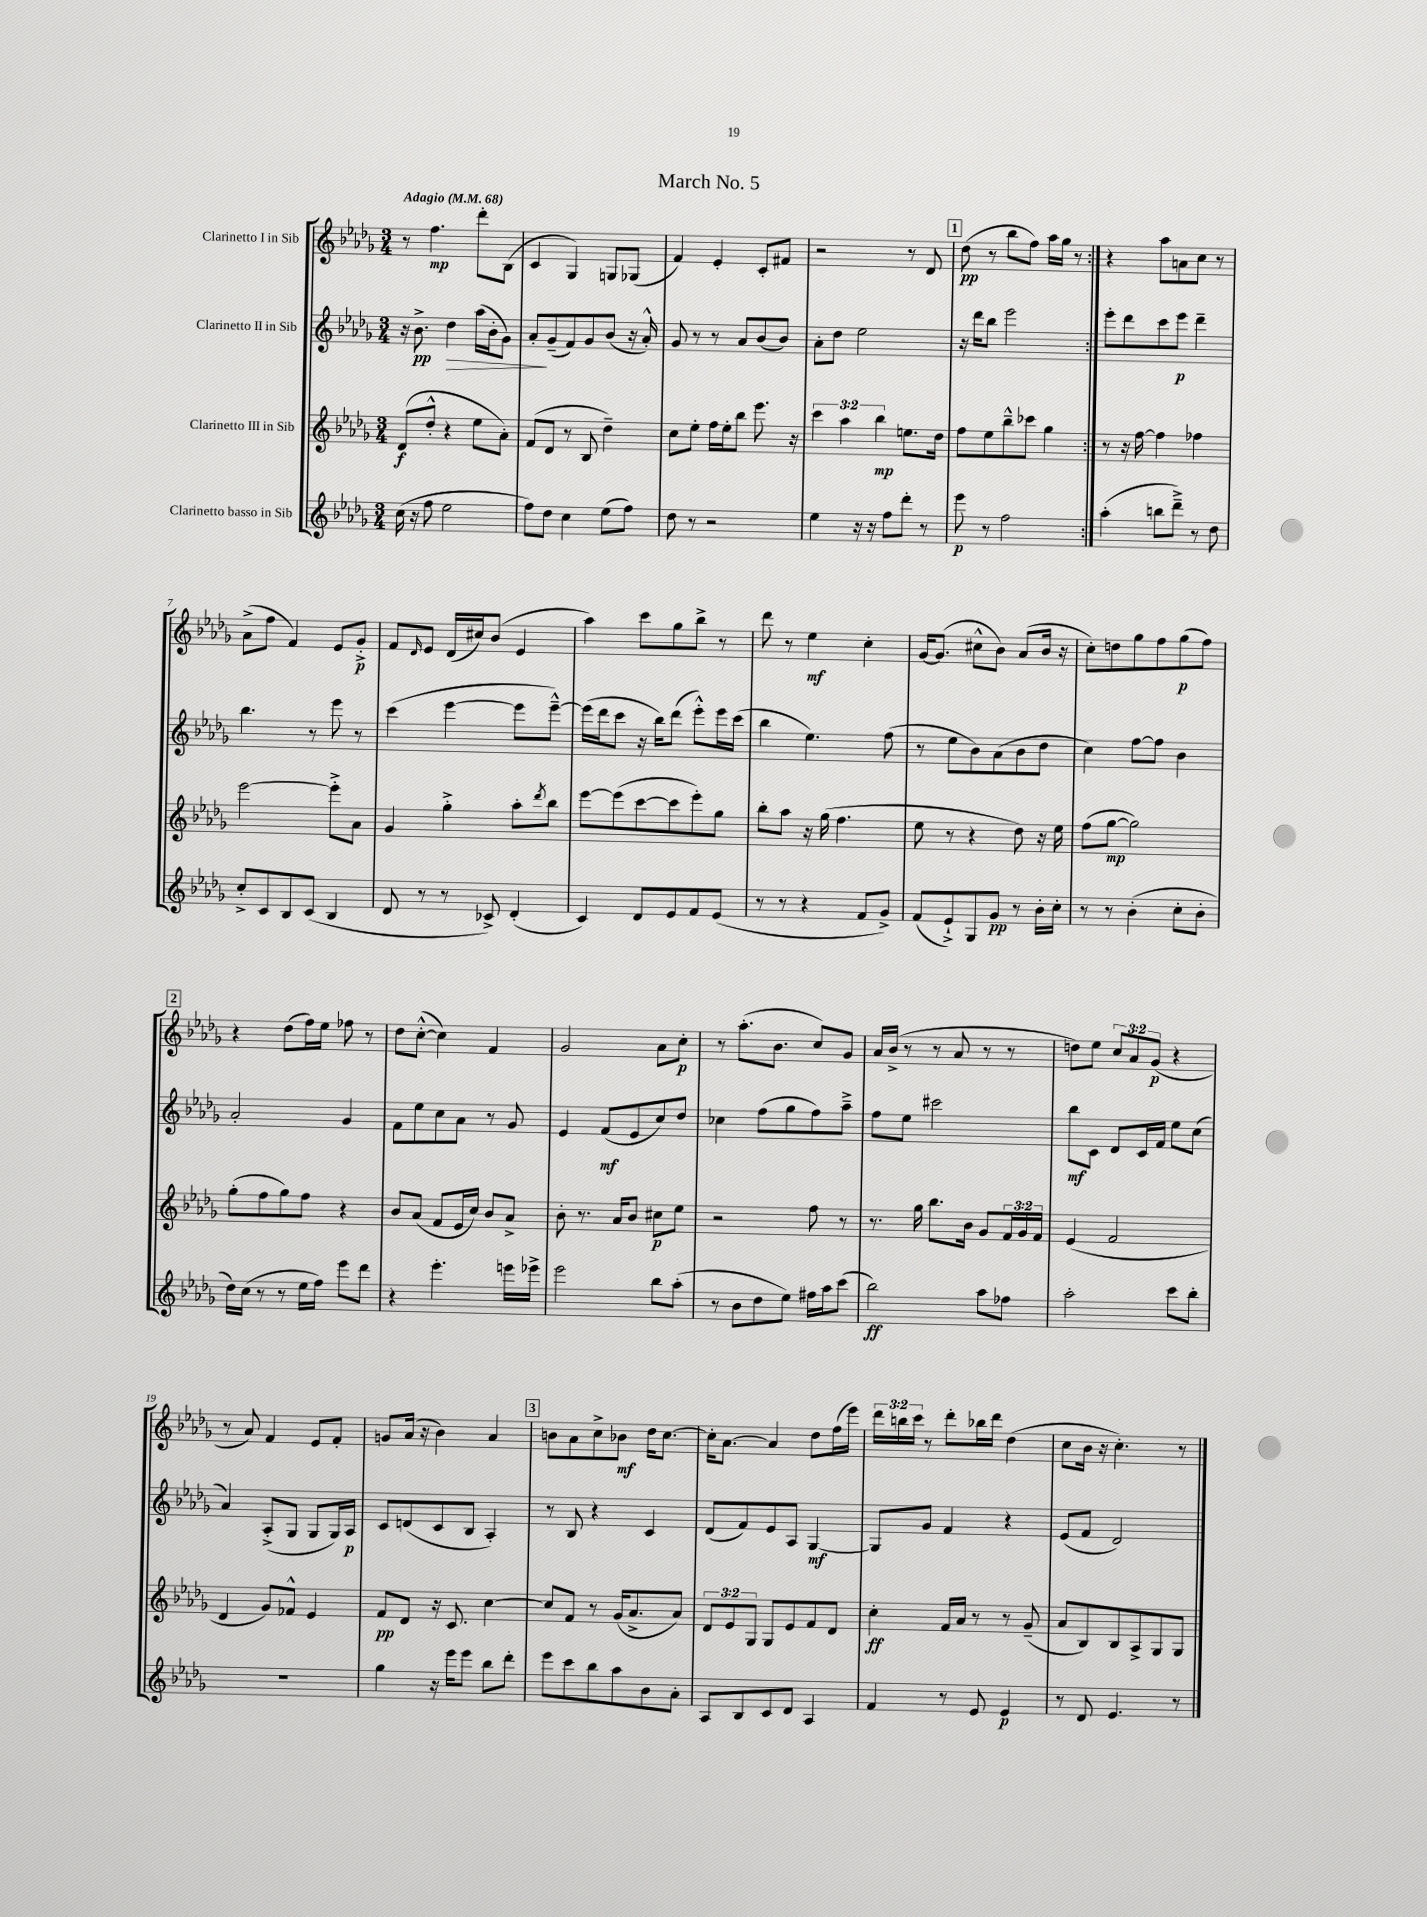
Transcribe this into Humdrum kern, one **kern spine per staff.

**kern	**dynam	**kern	**dynam	**kern	**dynam	**kern	**dynam
*part4	*part4	*part3	*part3	*part2	*part2	*part1	*part1
*staff4	*staff4	*staff3	*staff3	*staff2	*staff2	*staff1	*staff1
*I"Clarinetto basso in Sib	*	*I"Clarinetto III in Sib	*	*I"Clarinetto II in Sib	*	*I"Clarinetto I in Sib	*
*clefG2	*	*clefG2	*	*clefG2	*	*clefG2	*
*k[b-e-a-d-g-]	*	*k[b-e-a-d-g-]	*	*k[b-e-a-d-g-]	*	*k[b-e-a-d-g-]	*
*M3/4	*	*M3/4	*	*M3/4	*	*M3/4	*
*MM68	*	*MM68	*	*MM68	*	*MM68	*
=1	=1	=1	=1	=1	=1	=1	=1
!	!	!	!	!	!	!LO:TX:a:B:t=Adagio	!
(16cc\	.	(8d-/L	f	16r	.	8r	.
16r	.	.	.	8.b-^\	pp	.	.
8ff\	.	8dd-'^^/J	.	.	.	4.ff\	mp
!	!	!	!	!	!LO:HP:b	!	!
2ee-\	.	4r	.	4dd-\	>	.	.
.	.	8ee-\L	.	(16aa-\LL	.	8ddd-'\L	.
.	.	.	.	16b-'\J	.	.	.
.	.	8a-'\J)	.	8g-\J)	.	(8B-\J	.
=2	=2	=2	=2	=2	=2	=2	=2
8ff\L)	.	(8f/L	.	8a-'/L	.	4c/	.
8dd-\J	.	8d-/J	.	(8g-~/	]	.	.
4cc\	.	8r	.	8f/)	.	4G-/)	.
.	.	8B-/	.	8g-/	.	.	.
(8ee-\L	.	4dd-~\)	.	(8b-/J	.	8Gn/L	.
8ff\J)	.	.	.	16r	.	(8G-X/J	.
.	.	.	.	16a-'^^/)	.	.	.
=3	=3	=3	=3	=3	=3	=3	=3
8dd-\	.	8cc\L	.	8g-/	.	4f/)	.
8r	.	8ee-'\J	.	8r	.	.	.
2r	.	16ff\LL	.	8r	.	4e-'/	.
.	.	16ee-'\J	.	.	.	.	.
.	.	8bb-\J	.	8a-/L	.	.	.
.	.	8.eee-\	.	(8b-/	.	8c'/L	.
.	.	.	.	8b-/J)	.	8f#X/J	.
.	.	16r	.	.	.	.	.
=4	=4	=4	=4	=4	=4	=4	=4
4ee-\	.	6ccc\	.	8a-'\L	.	2r	.
.	.	.	.	8dd-\J	.	.	.
.	.	6aa-\	.	.	.	.	.
16r	.	.	.	2ee-\	.	.	.
16r	.	.	.	.	.	.	.
.	.	6bb-\	mp	.	.	.	.
8ff\L	.	.	.	.	.	.	.
8ddd-'\J	.	8.een\L	.	.	.	8r	.
8r	.	.	.	.	.	8d-/	.
.	.	16dd-\Jk	.	.	.	.	.
!!LO:REH:place=s1:t=1
=5	=5	=5	=5	=5	=5	=5	=5
8eee-\	p	8ff\L	.	16r	.	(8dd-\	pp
.	.	.	.	16ddd-\KL	.	.	.
8r	.	8ee-\	.	8bb-\J	.	8r	.
2ff\	.	8bb-~^^\	.	2eee-\	.	8bb-\L	.
.	.	8ccc-X\J	.	.	.	8ff\J)	.
.	.	4gg-\	.	.	.	16aa-\LL	.
.	.	.	.	.	.	16gg-\JJ	.
.	.	.	.	.	.	8r	.
=6:|!	=6:|!	=6:|!	=6:|!	=6:|!	=6:|!	=6:|!	=6:|!
(4aa-'\	.	8r	.	8eee-'\L	.	4r	.
.	.	16r	.	8ddd-\	.	.	.
.	.	[16ff\	.	.	.	.	.
8bbn\L	.	4ff\]	.	8ccc\	.	8aa-\L	.
8ddd-~^\J)	.	.	.	8eee-\J	p	8an\	.
8r	.	4ff-X\	.	4ddd-~\	.	8cc\J	.
8dd-\	.	.	.	.	.	8r	.
!!LO:LB:g=z
=7	=7	=7	=7	=7	=7	=7	=7
8cc'^/L	.	[2eee-\	.	4.bb-\	.	(8a-^\L	.
8c/	.	.	.	.	.	8ff\J	.
8B-/	.	.	.	.	.	4f/)	.
(8c/J	.	.	.	8r	.	.	.
4B-/	.	8eee-'^\L]	.	8eee-\	.	8e-/L	.
.	.	8a-\J	.	8r	.	8g-'^/J	p
=8	=8	=8	=8	=8	=8	=8	=8
8d-/	.	4g-/	.	(4ccc\	.	8f/L	.
.	.	.	.	.	.	16qqd-/	.
8r	.	.	.	.	.	8e-/J	.
8r	.	4gg-'^\	.	[4eee-\	.	(16d-/LL	.
.	.	.	.	.	.	16cc#X/J)	.
8c-X^/)	.	.	.	.	.	(8b-/J	.
(4d-'/	.	8aa-'\L	.	8eee-\L]	.	4e-/	.
.	.	8qddd-/	.	.	.	.	.
.	.	8bb-\J	.	[8eee-~^^\J)	.	.	.
=9	=9	=9	=9	=9	=9	=9	=9
4c/)	.	[8eee-\L	.	(16eee-\LL]	.	4aa-\)	.
.	.	.	.	16ddd-\J	.	.	.
.	.	(8eee-\]	.	8ccc\J	.	.	.
8d-/L	.	[8ccc\	.	16r	.	8ccc\L	.
.	.	.	.	16bb-\KL)	.	.	.
8e-/	.	8ccc\]	.	(8ddd-\J	.	8gg-\	.
8f/	.	8eee-'\)	.	8eee-'^^\L)	.	8bb-^\J	.
(8e-/J	.	8gg-\J	.	16eee-\L	.	8r	.
.	.	.	.	(16ccc\JJ	.	.	.
=10	=10	=10	=10	=10	=10	=10	=10
8r	.	8bb-'\L	.	4bb-\	.	8ddd-\	.
8r	.	8aa-\J	.	.	.	8r	.
4r	.	16r	.	4.ee-\)	.	4ee-\	mf
.	.	(16gg-\	.	.	.	.	.
.	.	4.ff\	.	.	.	.	.
8f/L	.	.	.	.	.	4cc'\	.
8g-^/J)	.	.	.	(8ff\	.	.	.
=11	=11	=11	=11	=11	=11	=11	=11
(8f/L	.	8ee-\	.	8r	.	[16g-/KL	.
.	.	.	.	.	.	(8.g-/J]	.
8e-`^/)	.	8r	.	8ee-\L	.	.	.
8G-/	.	4r	.	8b-\)	.	8cc#X^^\L	.
8g-/J	pp	.	.	(8a-\	.	8b-\J)	.
8r	.	8dd-\)	.	8b-\	.	(8a-/L	.
16b-'\LL	.	16r	.	8dd-\J	.	16b-/Jk	.
16cc'\JJ	.	16ee-\	.	.	.	16r	.
=12	=12	=12	=12	=12	=12	=12	=12
8r	.	(8ff\L	.	4cc\)	.	8cc'\L)	.
8r	.	[8gg-\J	mp	.	.	8ddn\	.
(4b-'\	.	2gg-\])	.	[8ff\L	.	8gg-\	.
.	.	.	.	8ff\J]	.	8ff\	.
8cc'\L	.	.	.	4b-\	.	(8gg-\	p
8b-'\J	.	.	.	.	.	8ff\J)	.
!!LO:LB:g=z
!!LO:REH:place=s1:t=2
=13	=13	=13	=13	=13	=13	=13	=13
16dd-\LL)	.	(8gg-'\L	.	2a-'/	.	4r	.
(16cc\JJ	.	.	.	.	.	.	.
8r	.	8ff\	.	.	.	.	.
8r	.	8gg-\)	.	.	.	(8dd-\L	.
16ee-\LL	.	8ff\J	.	.	.	16ff\L)	.
16ff\JJ)	.	.	.	.	.	16ee-\JJ	.
8eee-\L	.	4r	.	4g-/	.	8ff-X\	.
8ddd-\J	.	.	.	.	.	8r	.
=14	=14	=14	=14	=14	=14	=14	=14
4r	.	8b-/L	.	8f\L	.	8dd-\L	.
.	.	(8a-/J	.	8ee-\	.	([8cc'^^\J	.
4.eee-'\	.	8f/L	.	8cc\	.	4cc\])	.
.	.	16e-/L	.	8a-\J	.	.	.
.	.	16cc/JJ)	.	.	.	.	.
.	.	8b-/L	.	8r	.	4f/	.
16eeen\LL	.	8a-^/J	.	8g-/	.	.	.
16eee-X^\JJ	.	.	.	.	.	.	.
=15	=15	=15	=15	=15	=15	=15	=15
2eee-\	.	8b-'\	.	4e-/	.	2g-/	.
.	.	8.r	.	.	.	.	.
.	.	.	.	(8f/L	mf	.	.
.	.	16a-/KL	.	.	.	.	.
.	.	8b-/J	.	8e-/	.	.	.
8bb-\L	.	8cc#X\L	p	8cc/)	.	8a-\L	.
(8aa-'\J	.	8ee-\J	.	8dd-/J	.	8cc'\J	p
=16	=16	=16	=16	=16	=16	=16	=16
8r	.	2r	.	4cc-X\	.	8r	.
8b-\L	.	.	.	.	.	(8.aa-'\L	.
8dd-\	.	.	.	(8ff\L	.	.	.
.	.	.	.	.	.	8.b-\J	.
8ee-\J)	.	.	.	8gg-\	.	.	.
16ff#X\LL	.	8ff\	.	8ff\)	.	8cc/L)	.
16aa-\J	.	.	.	.	.	.	.
(8ccc\J	.	8r	.	8aa-~^\J	.	8g-/J	.
=17	=17	=17	=17	=17	=17	=17	=17
2bb-\)	ff	8.r	.	8ff\L	.	16a-/LL	.
.	.	.	.	.	.	(16b-^/JJ	.
.	.	.	.	8ee-\J	.	8r	.
.	.	16gg-\	.	.	.	.	.
.	.	8.bb-\L	.	2ccc#X\	.	8r	.
.	.	.	.	.	.	8a-/	.
.	.	16b-\Jk	.	.	.	.	.
8aa-\L	.	8g-/L	.	.	.	8r	.
8ff-X\J	.	24f/L	.	.	.	8r	.
.	.	24g-/	.	.	.	.	.
.	.	24f/JJ	.	.	.	.	.
=18	=18	=18	=18	=18	=18	=18	=18
2aa-'\	.	(4e-/	.	8bb-\L	mf	8ddn\L)	.
.	.	.	.	8c\J	.	8ee-\J	.
.	.	2f/	.	8d-/L	.	12cc/L	.
.	.	.	.	.	.	12a-/	.
.	.	.	.	16c/L	.	.	.
.	.	.	.	.	.	(12g-/J	p
.	.	.	.	16f/JJ	.	.	.
8ccc\L	.	.	.	8ee-\L	.	4r	.
8bb-'\J	.	.	.	(8cc\J	.	.	.
!!LO:LB:g=z
=19	=19	=19	=19	=19	=19	=19	=19
2.r	.	4d-/	.	4a-/)	.	8r	.
.	.	.	.	.	.	8a-/)	.
.	.	8g-/L)	.	(8A-'^/L	.	4f/	.
.	.	8f-X^^/J	.	8G-/J	.	.	.
.	.	4e-/	.	8G-/L	.	8e-/L	.
.	.	.	.	16G-/L)	.	8f'/J	.
.	.	.	.	16A-/JJ	p	.	.
=20	=20	=20	=20	=20	=20	=20	=20
4gg-\	.	8f/L	pp	8c/L	.	8gn/L	.
.	.	8d-/J	.	(8dn/	.	(16a-/Jk	.
.	.	.	.	.	.	16r	.
16r	.	16r	.	8c/	.	4b-\)	.
16eee-\KL	.	8.c/	.	.	.	.	.
8eee-\J	.	.	.	8B-/J	.	.	.
8bb-\L	.	[4cc\	.	4A-'/)	.	4a-/	.
8ddd-'\J	.	.	.	.	.	.	.
!!LO:REH:place=s1:t=3
=21	=21	=21	=21	=21	=21	=21	=21
8eee-\L	.	8cc/L]	.	8r	.	8bn\L	.
8ccc\	.	8f/J	.	8B-/	.	8a-\	.
8bb-\	.	8r	.	4r	.	8cc^\	.
8aa-\	.	(16g-/KL	.	.	.	8b-X\J	mf
.	.	8.a-^/	.	.	.	.	.
8b-\	.	.	.	4c/	.	16dd-\KL	.
.	.	.	.	.	.	[8.cc\J	.
8a-'\J	.	8a-/J)	.	.	.	.	.
=22	=22	=22	=22	=22	=22	=22	=22
8A-/L	.	12d-/L	.	(8d-/L	.	16cc'\KL]	.
.	.	.	.	.	.	[8.a-\J	.
.	.	12e-/	.	.	.	.	.
8B-/	.	.	.	8f/)	.	.	.
.	.	12G-/J	.	.	.	.	.
8c/	.	8G-/L	.	8e-/	.	4a-/]	.
8d-/J	.	8e-/	.	8A-/J	.	.	.
4A-/	.	8f/	.	[4G-/	mf	8dd-\L	.
.	.	8d-/J	.	.	.	(16ff\L	.
.	.	.	.	.	.	16eee-\JJ)	.
=23	=23	=23	=23	=23	=23	=23	=23
4f/	.	4cc'\	ff	8G-/L]	.	24ddd-\LL	.
.	.	.	.	.	.	24bbn\	.
.	.	.	.	.	.	24ccc\JJ	.
.	.	.	.	8g-/J	.	8r	.
8r	.	16f/LL	.	4f/	.	8ddd-'\L	.
.	.	16a-/JJ	.	.	.	.	.
8e-/	.	8r	.	.	.	16bb-X\L	.
.	.	.	.	.	.	16ddd-\JJ	.
4e-/	p	8r	.	4r	.	(4dd-\	.
.	.	(8g-~/	.	.	.	.	.
=24	=24	=24	=24	=24	=24	=24	=24
8r	.	8a-/L	.	(8e-/L	.	8cc\L	.
8d-/	.	8B-/)	.	8f/J	.	16b-\Jk	.
.	.	.	.	.	.	16r	.
4.e-/	.	8B-/	.	2d-/)	.	4.cc'\)	.
.	.	8A-^/	.	.	.	.	.
.	.	8G-/	.	.	.	.	.
8r	.	8G-/J	.	.	.	8r	.
==	==	==	==	==	==	==	==
*-	*-	*-	*-	*-	*-	*-	*-
